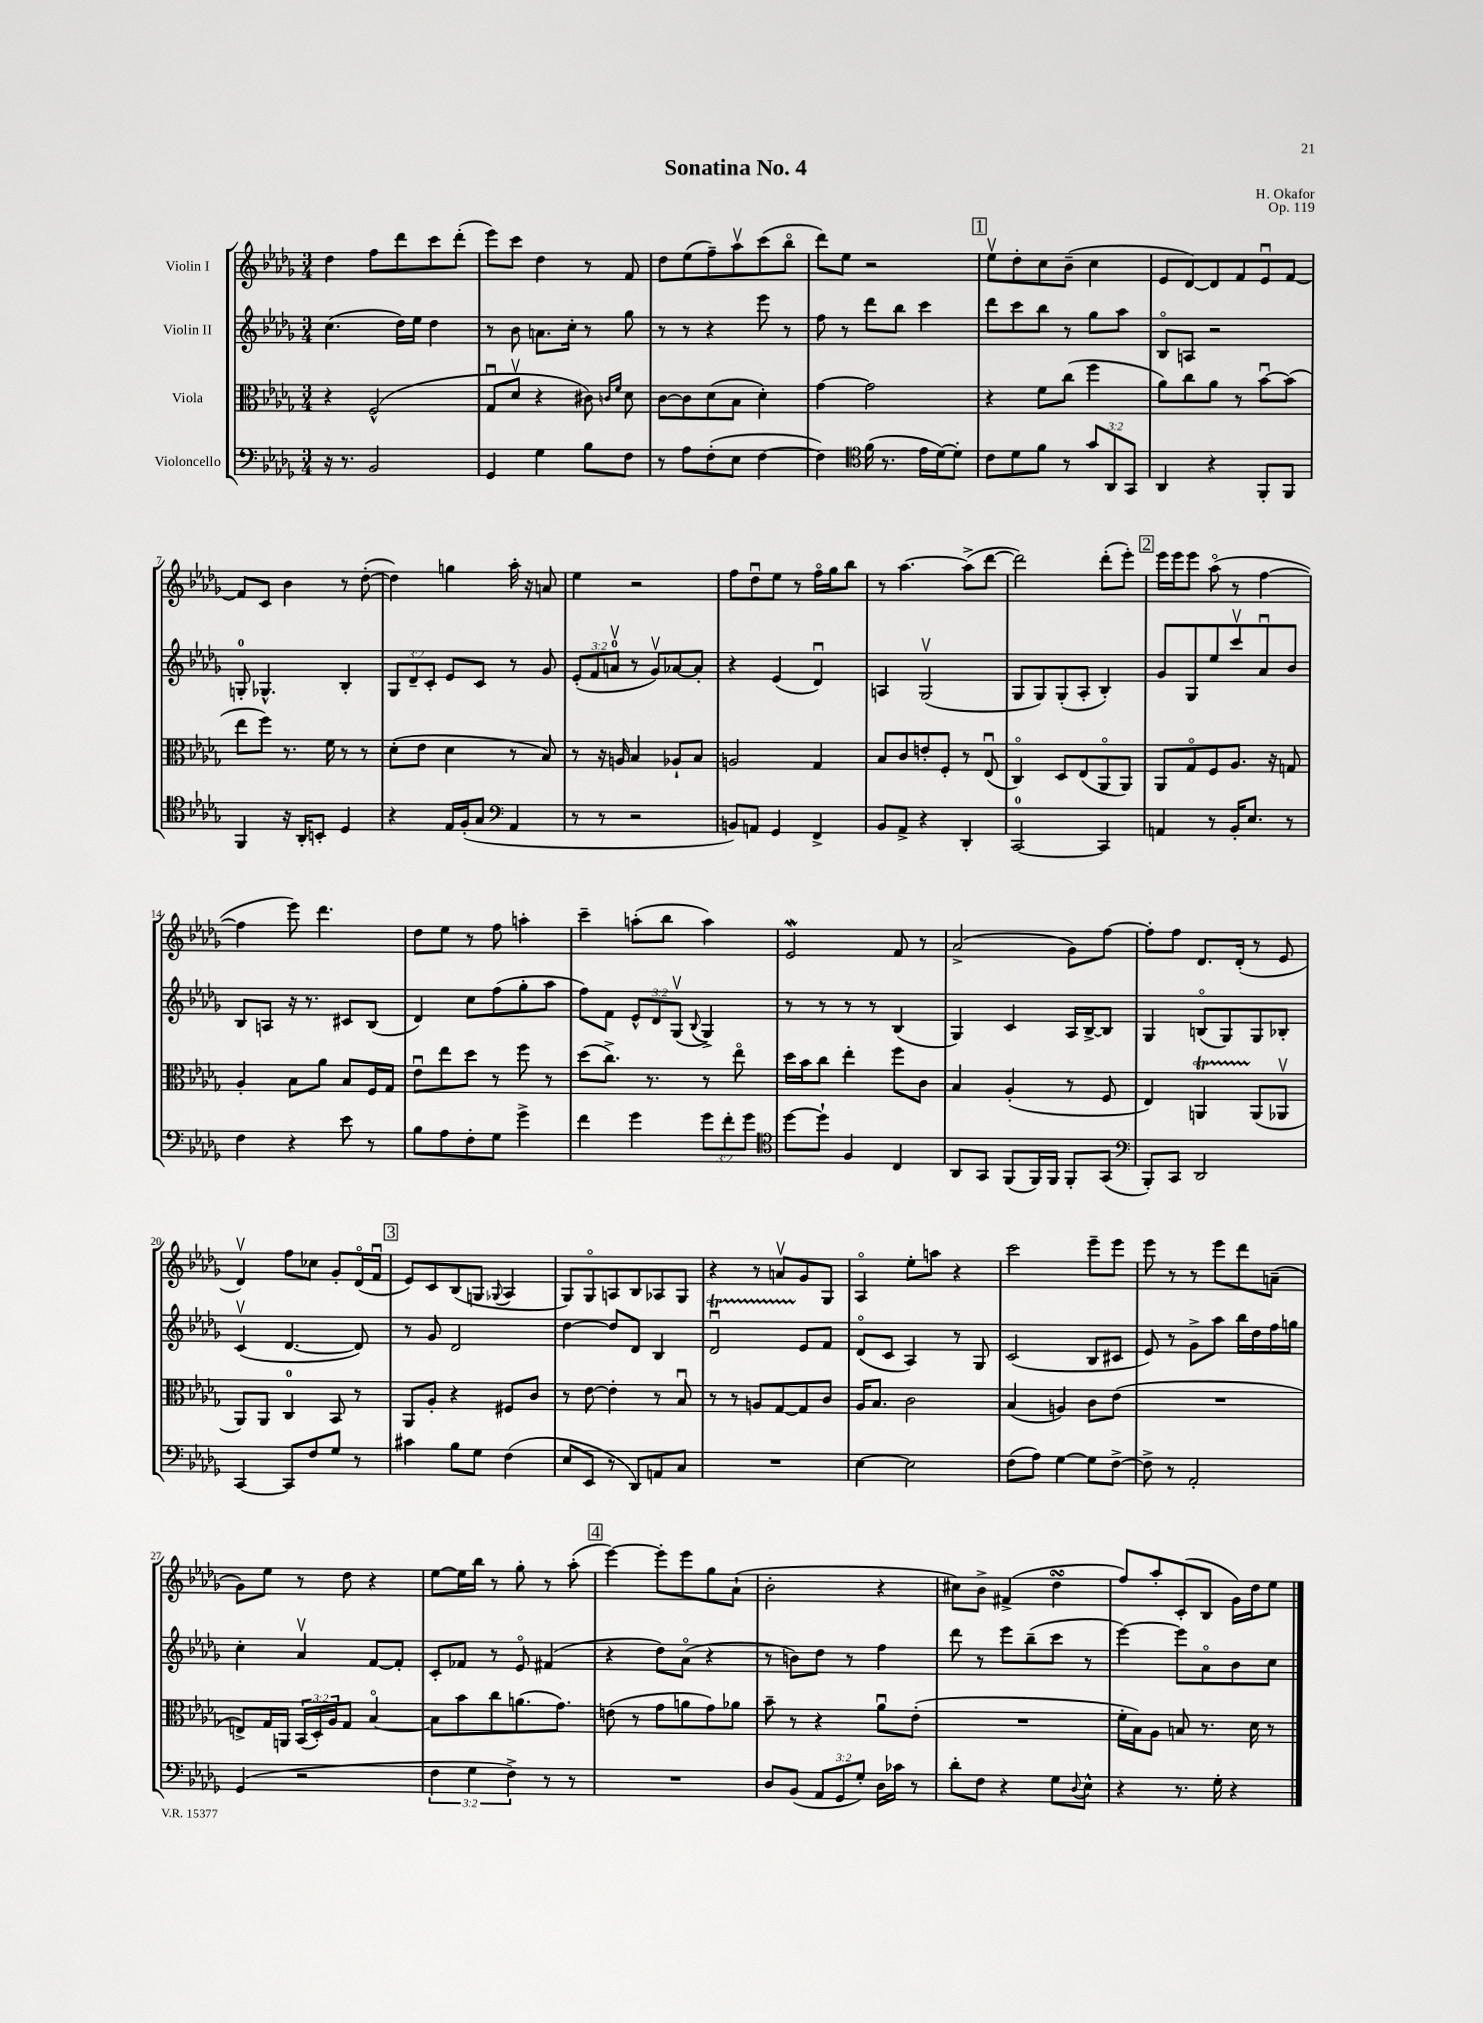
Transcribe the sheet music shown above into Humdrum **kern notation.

**kern	**kern	**kern	**kern
*part4	*part3	*part2	*part1
*staff4	*staff3	*staff2	*staff1
*I"Violoncello	*I"Viola	*I"Violin II	*I"Violin I
*clefF4	*clefC3	*clefG2	*clefG2
*k[b-e-a-d-g-]	*k[b-e-a-d-g-]	*k[b-e-a-d-g-]	*k[b-e-a-d-g-]
*M3/4	*M3/4	*M3/4	*M3/4
=1	=1	=1	=1
16r	4r	(4.cc\	4dd-\
8.r	.	.	.
2BB-/	(2F^^/	.	8ff\L
.	.	16dd-\LL)	8ddd-\
.	.	16ee-\JJ	.
.	.	4dd-\	8ccc\
.	.	.	(8ddd-'\J
=2	=2	=2	=2
4GG-/	8G-u/L	8r	8eee-\L)
.	8d-v/J	8b-\	8ccc\J
4G-\	4r	8.an\L	4dd-\
.	.	16cc'\Jk	.
8B-\L	8c#X\)	8r	8r
.	16qqcn/LL	.	.
.	16qqf/JJ	.	.
8F\J	8d-\	8gg-\	8f/
=3	=3	=3	=3
8r	[8c\L	8r	8dd-\L
8A-\L	8c\]	8r	(8ee-\
(8F'\	(8d-\	4r	8ff~\)
8E-\J	8B-\J	.	8aa-v\
[4F\	4d-'\)	8eee-\	(8ccc\
.	.	8r	8bb-\J
=4	=4	=4	=4
4F\])	[4g-\	8ff\	8ddd-\L)
.	.	8r	8ee-\J
*clefC4	*	*	*
(16f\	2g-\]	8ddd-\L	2r
8.r	.	.	.
.	.	8bb-\J	.
16e-\LL	.	4ccc\	.
[16d-\J)	.	.	.
8d-'\J]	.	.	.
!!LO:REH:place=s1:t=1
=5	=5	=5	=5
8c\L	4r	8ddd-\L	8ee-v\L
8d-\	.	8ccc\	8dd-'\
8f\J	8f\L	8bb-\J	8cc\
8r	(8cc\J	8r	(8b-~\J
12g-/L	4ff\	8gg-\L	4cc\
12AA-/	.	.	.
.	.	8aa-\J	.
12GG-/J	.	.	.
=6	=6	=6	=6
4AA-/	8a-\L)	8B-/L	8e-/L
.	8cc\	8An/J	[8d-/)
4r	8a-\J	2r	8d-/]
.	8r	.	8f/
8FF'/L	[8b-u\L	.	8e-u/
8FF/J	(8b-\J]	.	[8f/J
!!LO:LB:g=z
=7	=7	=7	=7
4FF/	8ee-\L	8Gn'/	8f/L]
.	8ff\J)	4.G-X^^/	8c/J
16r	8.r	.	4b-\
16AA-'/KL	.	.	.
8BBn'/J	.	.	.
.	16f\	.	.
4D-/	8r	4B-'/	8r
.	8r	.	([8dd-'\
=8	=8	=8	=8
4r	(8d-'\L	12G-/L	4dd-\])
.	.	12d-~/	.
.	8e-\J	.	.
.	.	12c'/J	.
16E-/LL	4d-\	8e-/L	4ggn\
(16F'/J	.	.	.
8G-/J	.	8c/J	.
*clefF4	*	*	*
4AA-/	8r	8r	16aa-'\
.	.	.	16r
.	8B-/)	8g-/	8an/
=9	=9	=9	=9
8r	8r	(12e-'/L	4ee-\
.	.	12f/	.
8r	16r	.	.
.	.	12anv/J	.
.	16An/	.	.
2r	4B-/	8r	2r
.	.	8g-v/L)	.
.	8A-X`/L	[8a-X/	.
.	8B-/J	8a-'/J]	.
=10	=10	=10	=10
8BBn/L)	2An/	4r	8ff\L
8AAn/J	.	.	8dd-u\
4GG-/	.	(4e-/	8ee-\J
.	.	.	8r
4FF^/	4G-/	4d-u/)	16ff\LL
.	.	.	16gg-\J
.	.	.	8bb-\J
=11	=11	=11	=11
8BB-/L	8B-/L	4An/	8r
8AA-^/J	8c/	.	[4.aa-\
4r	8en'/	(2G-v/	.
.	8F'/J	.	.
4DD-'/	8r	.	(8aa-^\L]
.	(8E-u/	.	[8ddd-\J
=12	=12	=12	=12
[2CC/	4C/)	8G-/L	2ddd-\])
.	.	8G-/)	.
.	8D-/L	(8G-'/	.
.	(8E-/	8A-'/J	.
4CC/]	8AA-/	4B-'/)	(8ddd-'\L
.	8AA-/J)	.	8eee-'\J)
!!LO:REH:place=s1:t=2
=13	=13	=13	=13
4AAn/	8AA-/L	8g-/L	16eee-\LL
.	.	.	16eee-\J
.	8G-/	8G-/	8eee-\J
8r	8F/	8ee-/	(8aa-\
16BB-'/KL	8.A-/J	8cccv/	8r
8.E-/J	.	.	.
.	.	8a-u/	[4ff\
.	16r	.	.
8r	8Gn/	8b-/J	.
!!LO:LB:g=z
=14	=14	=14	=14
4F\	4A-'/	8B-/L	4ff\]
.	.	8An/J	.
4r	8B-\L	16r	8eee-\)
.	.	8.r	.
.	8a-\J	.	4.ddd-\
8e-\	8B-/L	8c#X/L	.
8r	16F/L	(8B-/J	.
.	16G-/JJ	.	.
=15	=15	=15	=15
8B-\L	8e-u\L	4d-/)	8dd-\L
8A-\	8ee-\	.	8ee-\J
8F'\	8dd-\J	8cc\L	8r
8G-\J	8r	(8ff\	8ff\
4g-^\	8ff\	8gg-'\	4aan'\
.	8r	8aa-\J	.
=16	=16	=16	=16
4f\	(8dd-\L	8ff\L)	4ccc~\
.	8.cc^\J)	8f\J	.
4g-\	.	12e-^^/L	(8aan'\L
.	8.r	.	.
.	.	12d-/	.
.	.	.	8bb-\J
.	.	(12G-v/J	.
.	.	8qqB-/	.
12g-\L	8r	4G-^/)	4aa\)
12f'\	.	.	.
.	8ee-\	.	.
12g-\J	.	.	.
=17	=17	=17	=17
*clefC4	*	*	*
[8dd-\L	16dd-\LL	8r	2e-W/
.	16b-\J	.	.
8dd-`\J]	8cc\J	8r	.
4F/	4ee-'\	8r	.
.	.	8r	.
4C/	8ff\L	(4B-/	8f/
.	8c\J	.	8r
=18	=18	=18	=18
8AA-/L	4B-/	4G-/)	(2a-^/
8GG-/J	.	.	.
(8FF/L	(4A-'/	4c/	.
16FF/L)	.	.	.
16FF/JJ	.	.	.
8FF'/L	8r	16A-/LL	8g-\L)
.	.	[16B-^/J	.
(8GG-/J	8F/	8B-/J]	[8ff\J
=19	=19	=19	=19
*clefF4	*	*	*
8BBB-'/L)	4E-/)	4G-/	8ff'\L]
8CC/J	.	.	8ff\J
2DD-/	4AAnt/	(8Bn/L	8.d-/L
.	.	8G-/)	.
.	.	.	(16d-'/Jk
.	(8AA/L	8G-/	8r
.	8AA-Xv/J	8B-X'/J	8e-/
!!LO:LB:g=z
=20	=20	=20	=20
[4CC/	8AA-/L)	(4cv/	4d-v/)
.	8AA-/J	.	.
8CC/L]	4C/	[4.d-/	8ff\L
8F/	.	.	8cc-X\J
8G-/J	8BB-/	.	8g-'/L
8r	8r	8d-/])	(16d-/L
.	.	.	16fu/JJ
!!LO:REH:place=s1:t=3
=21	=21	=21	=21
4c#X\	8AA-/L	8r	8e-/L)
.	8A-'/J	8g-/	8c/
8B-\L	4r	2d-/	(8B-/
8G-\J	.	.	8Gn/J
.	.	.	8qqG-X/
(4F\	8F#X/L	.	4A-/
.	8c/J	.	.
=22	=22	=22	=22
8E-/L	8r	[4dd-\	8G-/L)
8EE-/J	[8e-\	.	8G-/
8r	4e-'\]	8dd-/L]	8An/
8DD-/L)	.	8d-/J	8B-/
8AAn/	8r	4B-/	8A-X/
8C/J	8B-u/	.	8G-/J
=23	=23	=23	=23
2.r	8r	2d-Tu/	4r
.	8r	.	.
.	8An/L	.	8r
.	[8G-/	.	8anv/L
.	8G-/]	8e-/L	8g-/
.	8c/J	8f/J	8G-/J
=24	=24	=24	=24
[4E-\	16A-/KL	(8d-/L	4A-/
.	8.B-/J	.	.
.	.	8c/J	.
2E-\]	2c\	4A-/)	8ee-'\L
.	.	.	8aan\J
.	.	8r	4r
.	.	8G-/	.
=25	=25	=25	=25
(8F\L	(4B-/	(2c/	2ccc\
8A-\J)	.	.	.
[4G-\	4An/)	.	.
8G-\L]	8c\L	8B-/L	8eee-~\L
[8F^\J	(8e-\J	8c#X/J	8eee-\J
=26	=26	=26	=26
8F^\]	2.r	8e-/)	8eee-\
8r	.	8r	8r
2AA-'/	.	8g-^\L	8r
.	.	8aa-\J	8eee-\L
.	.	16bb-\LL	8ddd-\
.	.	16dd-\	.
.	.	16ff\	(8an~\J
.	.	16ggn\JJ	.
!!LO:LB:g=z
=27	=27	=27	=27
(4GG-/	8En^/L)	4cc'\	8g-\L)
.	16G-/L	.	8ee-\J
.	16AAn/JJ	.	.
2r	(24BB-/LL	4a-v/	8r
.	24D-'/)	.	.
.	24A-/J	.	.
.	8G-/J	.	8dd-\
.	[4B-/	[8f/L	4r
.	.	8f'/J]	.
=28	=28	=28	=28
6F\	8B-\L]	8c'/L	[8ee-\L
.	8b-\	8f-X/J	16ee-\L]
6G-\	.	.	.
.	.	.	16bb-\JJ
.	8cc\	8r	8r
6F^\)	.	.	.
.	(8.an\	8e-/	8gg-'\
8r	.	(4f#X/	8r
.	8.g-\J)	.	.
8r	.	.	(8aa-'\
!!LO:REH:place=s1:t=4
=29	=29	=29	=29
2.r	(8en\	4r	[4eee-\)
.	8r	.	.
.	8g-\L	8dd-\L)	8eee-'\L]
.	8an\	(8a-\J	8eee-\
.	8g-\)	4r	8gg-\
.	8a-X\J	.	(8a-`\J
=30	=30	=30	=30
8D-/L	8b-~\	8r	2b-'\
(8BB-/J	8r	8bn\L)	.
12AA-/L	4r	8dd-\J	.
12GG-/	.	.	.
.	.	8r	.
12G-'/J)	.	.	.
16D-\LL	8a-u\L	4ff\	4r
16c-X\JJ	.	.	.
8r	(8e-'\J	.	.
=31	=31	=31	=31
8d-'\L	2.r	8ddd-\	8cc#X\L)
8F\J	.	8r	8b-^\J
4r	.	8eee-\L	(4f#X^/
.	.	(8bb-~\	.
8G-\L	.	8ccc\J	4dd-sSSs\
8qqD-/	.	.	.
8E-^^\J	.	8r	.
=32	=32	=32	=32
4r	16f'\LL	[4eee-\)	8ff/L)
.	16B-\J)	.	.
.	8A-\J	.	8aa-'/
8.r	8Bn/	8eee-\L]	(8c'/
.	8.r	8a-\	8B-/J
16G-'\	.	.	.
4r	.	8b-\	16g-\LL)
.	16d-\	.	16dd-\J
.	8r	8cc\J	8ee-\J
==	==	==	==
*-	*-	*-	*-
